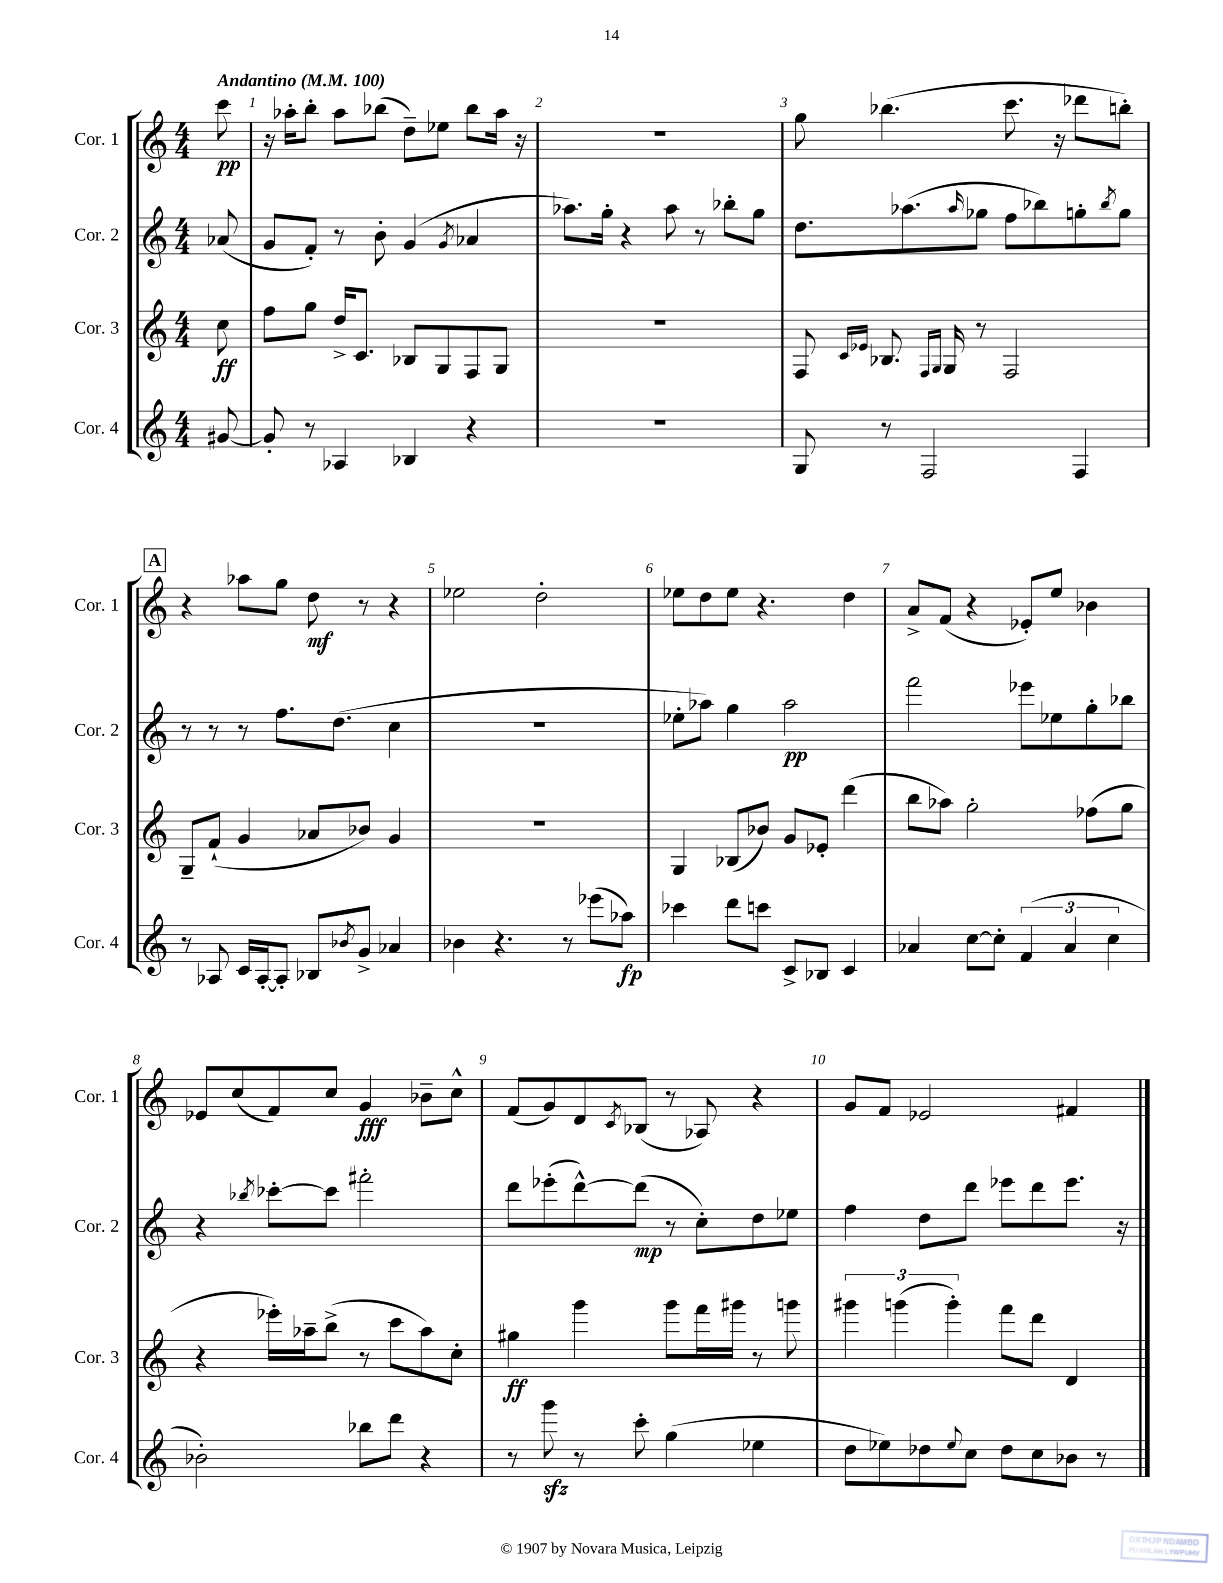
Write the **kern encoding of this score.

**kern	**kern	**kern	**kern
*staff4	*staff3	*staff2	*staff1
*clefG2	*clefG2	*clefG2	*clefG2
*k[]	*k[]	*k[]	*k[]
*M4/4	*M4/4	*M4/4	*M4/4
*MM100	*MM100	*MM100	*MM100
[8g#	8cc	(8a-	8ccc
=	=	=	=
8g#']	8ff	8g	16r
.	.	.	16aa-'
8r	8gg	8f')	8bb'
4A-	16dd^	8r	8aa-
.	8.c	.	.
.	.	8b'	(8bb-
4B-	8B-	(4g	8dd~)
.	8G	.	8ee-
.	.	8qg	.
4r	8F	4a-	8bb-
.	8G	.	16aa-
.	.	.	16r
=	=	=	=
1r	1r	8.aa-)	1r
.	.	16gg'	.
.	.	4r	.
.	.	8aa-	.
.	.	8r	.
.	.	8bb-'	.
.	.	8gg	.
=	=	=	=
8G	8F	8.dd	8gg
.	16qqc	.	.
.	16qqe-	.	.
8r	8.B-	.	(4.bb-
.	.	(8.aa-	.
2F	.	.	.
.	16qqF	.	.
.	16qqG	.	.
.	16G	.	.
.	.	16qqaa-	.
.	8r	8gg-	.
.	2F	8ff	8.ccc
.	.	8bb-)	.
.	.	.	16r
4F	.	8gg'	8ddd-
.	.	8qbb-	.
.	.	8gg	8bb')
=	=	=	=
8r	8G~	8r	4r
8A-	(8f`	8r	.
16c	4g	8r	8aa-
[16A-'	.	.	.
8A-']	.	8.ff	8gg
8B-	8a-	.	8dd
.	.	(8.dd	.
8qb-	.	.	.
8g^	8b-)	.	8r
4a-	4g	4cc	4r
=	=	=	=
4b-	1r	1r	2ee-
4.r	.	.	.
.	.	.	2dd'
8r	.	.	.
(8eee-	.	.	.
8aa-)	.	.	.
=	=	=	=
4ccc-	4G	8ee-'	8ee-
.	.	8aa-)	8dd
8ddd	(8B-	4gg	8ee-
8ccc	8b-)	.	4.r
8c^	8g	2aa-	.
8B-	8e-'	.	.
4c	(4ddd	.	4dd
=	=	=	=
4a-	8bb	2fff	8a^
.	8aa-)	.	(8f
[8cc	2gg'	.	4r
8cc']	.	.	.
(6f	.	8eee-	8e-')
.	.	8ee-	8ee
6a-	.	.	.
.	(8ff-	8gg'	4b-
6cc	.	.	.
.	8gg	8bb-	.
=	=	=	=
2b-')	4r	4r	8e-
.	.	.	(8cc
.	.	8qbb-	.
.	16eee-')	[8ccc-'	8f)
.	16aa-~	.	.
.	(8bb^	8ccc-]	8cc
8bb-	8r	2fff#'	4g
8ddd	8ccc	.	.
4r	8aa-)	.	8b-~
.	8cc'	.	8cc^^
=	=	=	=
8r	4gg#	8ddd	(8f
8ggg	.	(8eee-'	8g)
8r	4ggg	[8ddd^^)	8d
.	.	.	8qc
8ccc'	.	(8ddd]	(8B-
(4gg	8ggg	8r	8r
.	16fff	8cc')	8A-)
.	16ggg#	.	.
4ee-	8r	8dd	4r
.	8ggg	8ee-	.
=	=	=	=
8dd	6ggg#	4ff	8g
8ee-)	.	.	8f
.	(6ggg	.	.
8dd-	.	8dd	2e-
.	6ggg')	.	.
8qqee-	.	.	.
8cc	.	8ddd	.
8dd-	8fff	8eee-	.
8cc	8ddd	8ddd	.
8b-	4d	8.eee-	4f#
8r	.	.	.
.	.	16r	.
==	==	==	==
*-	*-	*-	*-
